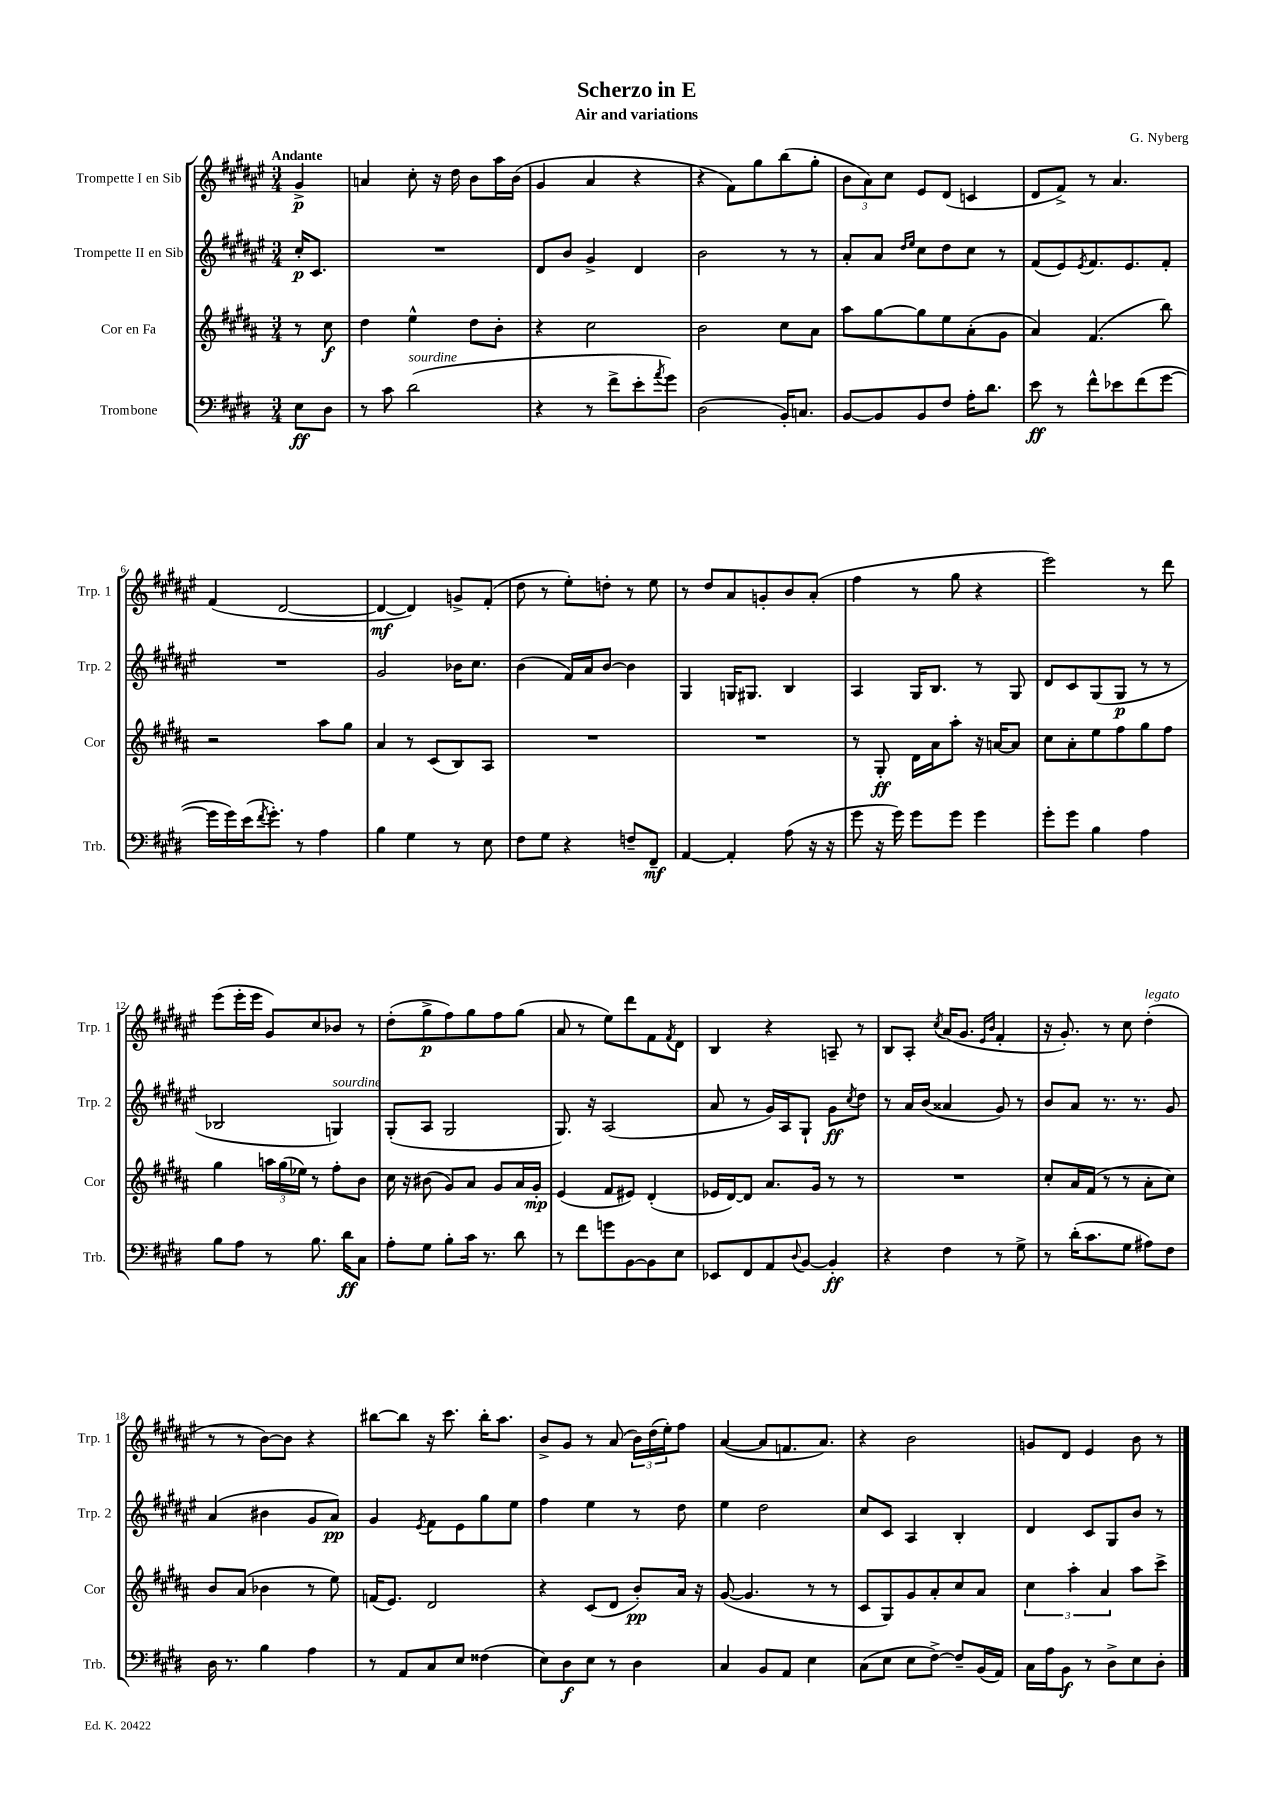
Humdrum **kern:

**kern	**dynam	**kern	**dynam	**kern	**dynam	**kern	**dynam
*part4	*part4	*part3	*part3	*part2	*part2	*part1	*part1
*staff4	*staff4	*staff3	*staff3	*staff2	*staff2	*staff1	*staff1
*I"Trombone	*	*I"Cor en Fa	*	*I"Trompette II en Sib	*	*I"Trompette I en Sib	*
*I'Trb.	*	*I'Cor	*	*I'Trp. 2	*	*I'Trp. 1	*
*clefF4	*	*clefG2	*	*clefG2	*	*clefG2	*
*k[f#c#g#d#]	*	*k[f#c#g#d#a#]	*	*k[f#c#g#d#a#e#]	*	*k[f#c#g#d#a#e#]	*
*M3/4	*	*M3/4	*	*M3/4	*	*M3/4	*
=	=	=	=	=	=	=	=
!	!	!	!	!	!	!LO:TX:a:B:t=Andante	!
8E\L	ff	8r	.	16cc#'/KL	p	4g#^/	p
.	.	.	.	8.c#/J	.	.	.
8D#\J	.	8cc#\	f	.	.	.	.
=1	=1	=1	=1	=1	=1	=1	=1
8r	.	4dd#\	.	2.r	.	4an/	.
8c#\	.	.	.	.	.	.	.
!LO:TX:a:i:t=sourdine	!	!	!	!	!	!	!
(2d#\	.	4ee^^\	.	.	.	8cc#'\	.
.	.	.	.	.	.	16r	.
.	.	.	.	.	.	16dd#\	.
.	.	8dd#\L	.	.	.	8b\L	.
.	.	8b'\J	.	.	.	16aa#\L	.
.	.	.	.	.	.	(16b\JJ	.
=2	=2	=2	=2	=2	=2	=2	=2
4r	.	4r	.	8d#/L	.	4g#/	.
.	.	.	.	8b/J	.	.	.
8r	.	2cc#\	.	4g#^/	.	4a#/	.
8f#^\L	.	.	.	.	.	.	.
8e'\	.	.	.	4d#/	.	4r	.
8qa/	.	.	.	.	.	.	.
8g#\J)	.	.	.	.	.	.	.
=3	=3	=3	=3	=3	=3	=3	=3
(2D#\	.	2b\	.	2b\	.	4r	.
.	.	.	.	.	.	8f#\L)	.
.	.	.	.	.	.	8gg#\	.
16BB'/KL)	.	8cc#\L	.	8r	.	(8bb\	.
8.Cn/J	.	.	.	.	.	.	.
.	.	8a#\J	.	8r	.	8gg#'\J	.
=4	=4	=4	=4	=4	=4	=4	=4
[8BB/L	.	8aa#\L	.	8a#'/L	.	12b\L	.
.	.	.	.	.	.	12a#\)	.
8BB/]	.	[8gg#\	.	8a#/J	.	.	.
.	.	.	.	.	.	12cc#\J	.
.	.	.	.	16qqdd#/LL	.	.	.
.	.	.	.	16qqee#/JJ	.	.	.
8BB/	.	8gg#\]	.	8cc#\L	.	8e#/L	.
8F#/J	.	8ee\	.	8dd#\	.	(8d#/J	.
16A'\KL	.	(8a#'\	.	8cc#\J	.	4cn/	.
8.d#\J	.	.	.	.	.	.	.
.	.	8g#\J	.	8r	.	.	.
=5	=5	=5	=5	=5	=5	=5	=5
8e\	ff	4a#/)	.	(8f#/L	.	8d#/L	.
8r	.	.	.	8e#/)	.	8f#^/J)	.
.	.	.	.	8qe#/	.	.	.
8f#^^\L	.	(4.f#/	.	8.f#/	.	8r	.
8e-X\	.	.	.	.	.	4.a#/	.
.	.	.	.	8.e#/	.	.	.
(8f#\	.	.	.	.	.	.	.
[8g#\J	.	8bb\)	.	8f#'/J	.	.	.
!!LO:LB:g=z
=6	=6	=6	=6	=6	=6	=6	=6
16g#\LL]	.	2r	.	2.r	.	(4f#/	.
16g#\)	.	.	.	.	.	.	.
(16e\J	.	.	.	.	.	.	.
8qf#/	.	.	.	.	.	.	.
8.g#'\J)	.	.	.	.	.	.	.
.	.	.	.	.	.	[2d#/	.
8r	.	.	.	.	.	.	.
4A\	.	8aa#\L	.	.	.	.	.
.	.	8gg#\J	.	.	.	.	.
=7	=7	=7	=7	=7	=7	=7	=7
4B\	.	4a#/	.	2g#/	.	4d#/_	mf
4G#\	.	8r	.	.	.	4d#/])	.
.	.	(8c#/L	.	.	.	.	.
8r	.	8B/)	.	16b-X\KL	.	8gn^/L	.
.	.	.	.	8.cc#\J	.	.	.
8E\	.	8A#/J	.	.	.	(8f#'/J	.
=8	=8	=8	=8	=8	=8	=8	=8
8F#\L	.	2.r	.	(4b\	.	8dd#\	.
8G#\J	.	.	.	.	.	8r	.
4r	.	.	.	16f#/LL)	.	8ee#'\L)	.
.	.	.	.	16a#/J	.	.	.
.	.	.	.	[8b/J	.	8ddn'\J	.
8Fn~/L	.	.	.	4b\]	.	8r	.
8FF#~/J	mf	.	.	.	.	8ee#\	.
=9	=9	=9	=9	=9	=9	=9	=9
[4AA/	.	2.r	.	4G#/	.	8r	.
.	.	.	.	.	.	8dd#/L	.
4AA'/]	.	.	.	16Gn/KL	.	8a#/	.
.	.	.	.	8.G#X/J	.	.	.
.	.	.	.	.	.	8gn'/	.
(8A\	.	.	.	4B/	.	8b/	.
16r	.	.	.	.	.	(8a#'/J	.
16r	.	.	.	.	.	.	.
=10	=10	=10	=10	=10	=10	=10	=10
8g#\	.	8r	.	4A#/	.	4ff#\	.
16r	.	8G#'/	ff	.	.	.	.
16g#\)	.	.	.	.	.	.	.
8g#\L	.	16d#\LL	.	16G#/KL	.	8r	.
.	.	16a#\J	.	8.B/J	.	.	.
8g#\J	.	8aa#'\J	.	.	.	8gg#\	.
4g#\	.	16r	.	8r	.	4r	.
.	.	[16an/KL	.	.	.	.	.
.	.	8a/J]	.	8G#/	.	.	.
=11	=11	=11	=11	=11	=11	=11	=11
8g#'\L	.	8cc#\L	.	8d#/L	.	2eee#\)	.
8g#\J	.	8a#'\	.	8c#/	.	.	.
4B\	.	8ee\	.	(8G#/	.	.	.
.	.	8ff#\	.	8G#/J	p	.	.
4A\	.	8gg#\	.	8r	.	8r	.
.	.	8ff#\J	.	8r	.	8ddd#\	.
!!LO:LB:g=z
=12	=12	=12	=12	=12	=12	=12	=12
8B\L	.	4gg#\	.	2B-X/	.	(8eee#\L	.
8A\J	.	.	.	.	.	16eee#'\L	.
.	.	.	.	.	.	16eee#\JJ	.
8r	.	24aan\LL	.	.	.	8g#/L)	.
.	.	(24gg#\	.	.	.	.	.
.	.	24ee-X\JJ)	.	.	.	.	.
8.B\	.	8r	.	.	.	8cc#/	.
!	!	!	!	!LO:TX:a:i:t=sourdine	!	!	!
.	.	8ff#'\L	.	4Gn/)	.	8b-X/J	.
16d#\KL	ff	.	.	.	.	.	.
8C#\J	.	8b\J	.	.	.	8r	.
=13	=13	=13	=13	=13	=13	=13	=13
8A'\L	.	16cc#\	.	(8G#'/L	.	(8dd#'\L	.
.	.	16r	.	.	.	.	.
8G#\J	.	(8b#X\	.	8A#/J	.	8gg#^\	p
8B'\L	.	8g#/L)	.	2G#/	.	8ff#\)	.
16c#\Jk	.	8a#/J	.	.	.	8gg#\	.
8.r	.	.	.	.	.	.	.
.	.	8g#/L	.	.	.	8ff#\	.
8d#\	.	16a#/L	.	.	.	(8gg#\J	.
.	.	16g#'/JJ	mp	.	.	.	.
=14	=14	=14	=14	=14	=14	=14	=14
8r	.	(4e/	.	8.G#/)	.	8a#/	.
8f#\L	.	.	.	.	.	8r	.
.	.	.	.	16r	.	.	.
8gn\	.	8f#/L	.	(2A#/	.	8ee#\L)	.
[8BB\	.	8e#X/J)	.	.	.	8ddd#\	.
8BB\]	.	(4d#'/	.	.	.	8f#\	.
.	.	.	.	.	.	8qf#/	.
8E\J	.	.	.	.	.	8d#\J	.
=15	=15	=15	=15	=15	=15	=15	=15
8EE-X/L	.	16e-X/LL	.	8a#/	.	4B/	.
.	.	[16d#/J)	.	.	.	.	.
8FF#/	.	8d#/J]	.	8r	.	.	.
8AA/	.	8.a#/L	.	16g#/LL)	.	4r	.
.	.	.	.	16A#/J	.	.	.
8qqD#/	.	.	.	.	.	.	.
[8BB/J	.	.	.	8G#`/J	.	.	.
.	.	16g#/Jk	.	.	.	.	.
4BB'/]	ff	8r	.	8g#\L	ff	8An~/	.
.	.	.	.	8qcc#/	.	.	.
.	.	8r	.	8dd#\J	.	8r	.
=16	=16	=16	=16	=16	=16	=16	=16
4r	.	2.r	.	8r	.	8B/L	.
.	.	.	.	16a#/LL	.	8A#'/J	.
.	.	.	.	(16b/JJ	.	.	.
.	.	.	.	.	.	8qcc#/	.
4F#\	.	.	.	4a##X/	.	(16a#/KL	.
.	.	.	.	.	.	8.g#/J	.
.	.	.	.	.	.	16qqe#/LL	.
.	.	.	.	.	.	16qqb/JJ	.
8r	.	.	.	8g#/)	.	4f#'/	.
8G#^\	.	.	.	8r	.	.	.
=17	=17	=17	=17	=17	=17	=17	=17
8r	.	8cc#'/L	.	8b/L	.	16r	.
.	.	.	.	.	.	8.g#'/)	.
(16d#'\KL	.	16a#/L	.	8a#/J	.	.	.
8.c#\	.	(16f#/JJ	.	.	.	.	.
.	.	8r	.	8.r	.	8r	.
8G#\J	.	8r	.	.	.	8cc#\	.
.	.	.	.	8.r	.	.	.
!	!	!	!	!	!	!LO:TX:a:i:t=legato	!
8A#X\L)	.	8a#'\L	.	.	.	(4dd#'\	.
8F#\J	.	8cc#\J)	.	8g#/	.	.	.
!!LO:LB:g=z
=18	=18	=18	=18	=18	=18	=18	=18
16D#\	.	8b/L	.	(4a#/	.	8r	.
8.r	.	.	.	.	.	.	.
.	.	(8a#/J	.	.	.	8r	.
4B\	.	4b-X\	.	4b#X\	.	[8b\L)	.
.	.	.	.	.	.	8b\J]	.
4A\	.	8r	.	8g#/L	.	4r	.
.	.	8ee\)	.	8a#/J)	pp	.	.
=19	=19	=19	=19	=19	=19	=19	=19
8r	.	(16fn/KL	.	4g#/	.	[8bb#X\L	.
.	.	8.e/J)	.	.	.	.	.
8AA/L	.	.	.	.	.	8bb#\J]	.
.	.	.	.	8qe#/	.	.	.
8C#/	.	2d#/	.	8f#\L	.	16r	.
.	.	.	.	.	.	8.ccc#\	.
8E/J	.	.	.	8e#\	.	.	.
(4F##X\	.	.	.	8gg#\	.	16bb#'\KL	.
.	.	.	.	.	.	8.aa#\J	.
.	.	.	.	8ee#\J	.	.	.
=20	=20	=20	=20	=20	=20	=20	=20
8E\L)	.	4r	.	4ff#\	.	8b^/L	.
8D#\	f	.	.	.	.	8g#/J	.
8E\J	.	(8c#/L	.	4ee#\	.	8r	.
8r	.	8d#/J	.	.	.	(8a#/	.
4D#\	.	8b'/L)	pp	8r	.	24b\LL)	.
.	.	.	.	.	.	(24dd#\	.
.	.	.	.	.	.	24ee#'\J)	.
.	.	16a#/Jk	.	8dd#\	.	8ff#\J	.
.	.	16r	.	.	.	.	.
=21	=21	=21	=21	=21	=21	=21	=21
4C#/	.	([8g#/	.	4ee#\	.	([4a#/	.
.	.	4.g#/]	.	.	.	.	.
8BB/L	.	.	.	2dd#\	.	8a#/L]	.
8AA/J	.	.	.	.	.	8.fn/	.
4E\	.	8r	.	.	.	.	.
.	.	.	.	.	.	8.a#/J)	.
.	.	8r	.	.	.	.	.
=22	=22	=22	=22	=22	=22	=22	=22
(8C#\L	.	8c#/L	.	8cc#/L	.	4r	.
8E\J	.	8G#/)	.	8c#/J	.	.	.
8E\L	.	8g#/	.	4A#/	.	2b\	.
[8F#^\J)	.	8a#'/	.	.	.	.	.
8F#~/L]	.	8cc#/	.	4B'/	.	.	.
(16BB/L	.	8a#/J	.	.	.	.	.
16AA/JJ)	.	.	.	.	.	.	.
=23	=23	=23	=23	=23	=23	=23	=23
16C#\LL	.	6cc#\	.	4d#/	.	8gn/L	.
16A\J	.	.	.	.	.	.	.
8BB\J	f	.	.	.	.	8d#/J	.
.	.	6aa#'\	.	.	.	.	.
8r	.	.	.	8c#/L	.	4e#/	.
.	.	6a#/	.	.	.	.	.
8D#^\L	.	.	.	8G#/	.	.	.
8E\	.	8aa#\L	.	8b/J	.	8b\	.
8D#'\J	.	8ccc#^\J	.	8r	.	8r	.
==	==	==	==	==	==	==	==
*-	*-	*-	*-	*-	*-	*-	*-
